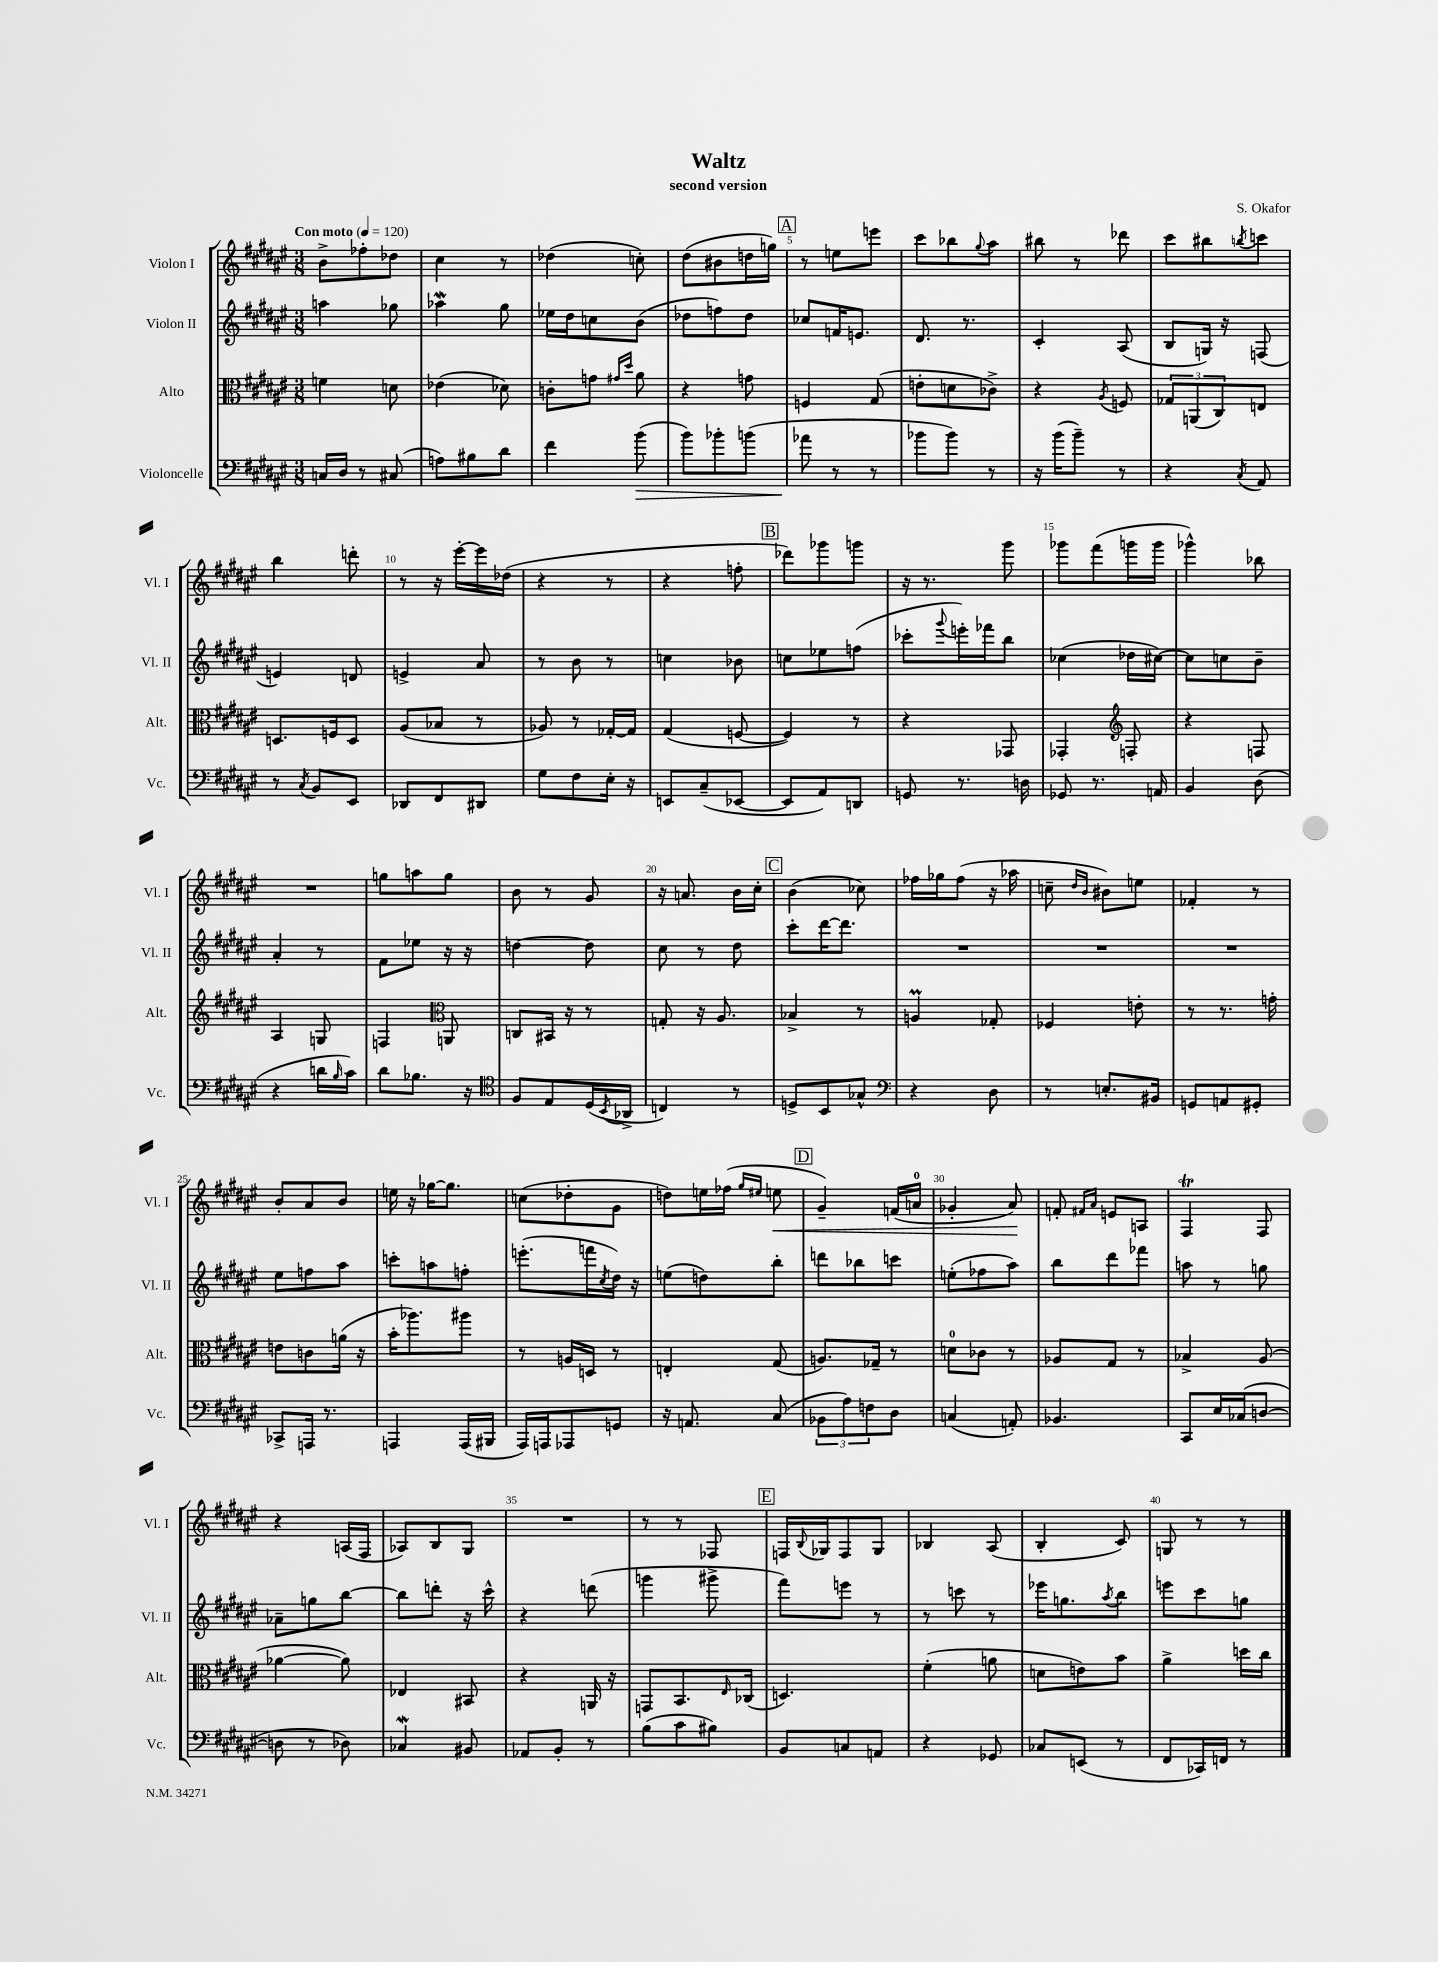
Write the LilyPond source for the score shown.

\header { title = "Waltz" composer = "S. Okafor" subtitle = "second version" }
<<
\new StaffGroup <<
\new Staff = "s0" \with { instrumentName = "Violon I" shortInstrumentName = "Vl. I" } {
    \clef treble \key fis \major \numericTimeSignature \time 3/8 \tempo "Con moto" 4 = 120
    b'8-> fes''8-. des''8 |
    cis''4 r8 |
    des''4( c''8-.) |
    dis''8( bis'8 d''16 g''16) |
    \mark \markup { \box "A" } r8 e''8 e'''8 |
    cis'''8 bes''8 \appoggiatura { gis''8 } ais''8 |
    bis''8 r8 des'''8 |
    cis'''8 bis''8 \acciaccatura { b''8 } c'''8 |
    b''4 d'''8-. |
    r8 r16 eis'''16~-. eis'''16 des''16( |
    r4 r8 |
    r4 f''8-. |
    \mark \markup { \box "B" } des'''8) ges'''8 g'''8 |
    r16 r8. gis'''8 |
    ges'''8 fis'''8( g'''16 g'''16 |
    ges'''4-^) bes''8 |
    R4. |
    g''8 a''8 g''8 |
    b'8 r8 gis'8 |
    r16 a'8. b'16 cis''16-. |
    \mark \markup { \box "C" } b'4( ces''8) |
    fes''16 ges''16 fes''8( r16 aes''16 |
    c''8-- \grace { dis''16 b'16 } bis'8) e''8 |
    fes'4-. r8 |
    b'8-. ais'8 b'8 |
    e''16 r16 ges''16~ ges''8. |
    c''8( des''8-. gis'8 |
    d''8) e''16 fes''16( \grace { gis''16 eis''16 } e''8\< |
    \mark \markup { \box "D" } gis'4--) f'16( a'16-0 |
    ges'4-. ais'8\!) |
    f'8-. \grace { fis'16 ais'16 } e'8 a8 |
    fis4\trill fis8 |
    r4 a16( fis16 |
    aes8) b8 gis8 |
    R4. |
    r8 r8 fes8 |
    \mark \markup { \box "E" } f16 \appoggiatura { b8 } ges16 f8 ges8 |
    bes4 ais8( |
    b4-. cis'8) |
    g8 r8 r8 \bar "|." |
}
\new Staff = "s1" \with { instrumentName = "Violon II" shortInstrumentName = "Vl. II" } {
    \clef treble \key fis \major \numericTimeSignature \time 3/8
    a''4 ges''8 |
    aes''4\mordent gis''8 |
    ees''16 dis''16 c''8 b'8( |
    des''8 f''8) des''8 |
    \mark \markup { \box "A" } ces''8 f'16 e'8. |
    dis'8. r8. |
    cis'4-. ais8( |
    b8 g16) r16 f8( |
    e'4) d'8 |
    e'4-> ais'8 |
    r8 b'8 r8 |
    c''4 bes'8 |
    \mark \markup { \box "B" } c''8 ees''8 f''8( |
    ces'''8-. \appoggiatura { gis'''8 } e'''16-.) fes'''16 b''8 |
    ces''4( des''16 cis''16~) |
    cis''8 c''8 b'8-- |
    ais'4-. r8 |
    fis'8 ees''8 r16 r16 |
    d''4~ d''8 |
    cis''8 r8 dis''8 |
    \mark \markup { \box "C" } cis'''8-. dis'''16~ dis'''8. |
    R4. |
    R4. |
    R4. |
    eis''8 f''8 ais''8 |
    c'''8-. a''8 f''8-. |
    e'''8.-.( f'''16 \acciaccatura { cis''8 } dis''16) r16 |
    e''8( d''8) b''8-. |
    \mark \markup { \box "D" } d'''8 bes''8 c'''8 |
    e''8-.( fes''8 ais''8) |
    b''8 dis'''8 fes'''8 |
    a''8 r8 g''8 |
    aes'8-- g''8 b''8~ |
    b''8 d'''8-. r16 cis'''16-^ |
    r4 d'''8( |
    g'''4 gis'''8-> |
    \mark \markup { \box "E" } fis'''8) e'''8 r8 |
    r8 c'''8 r8 |
    ees'''16 g''8. \acciaccatura { ais''8 } b''8 |
    e'''8 cis'''8 g''8 \bar "|." |
}
\new Staff = "s2" \with { instrumentName = "Alto" shortInstrumentName = "Alt." } {
    \clef alto \key fis \major \numericTimeSignature \time 3/8
    f'4 d'8 |
    ees'4( des'8) |
    c'8-. g'8 \grace { gis'16 dis''16 } ais'8 |
    r4 g'8 |
    \mark \markup { \box "A" } f4 gis8( |
    e'8-. d'8 ces'8->) |
    r4 \acciaccatura { ais8 } f8 |
    \tuplet 3/2 { ges8 a,8( cis8) } e8 |
    d8. f16 d8 |
    ais8( bes8 r8 |
    aes8) r8 ges16~-. ges16 |
    gis4( f8~ |
    \mark \markup { \box "B" } f4) r8 |
    r4 ges,8 |
    ges,4-. \clef treble f8-. |
    r4 f8 |
    ais4 g8 |
    f4 \clef alto a,8 |
    c8 bis,16 r16 r8 |
    g8-. r16 ais8. |
    \mark \markup { \box "C" } bes4-> r8 |
    a4\prall ges8-. |
    fes4 e'8-. |
    r8 r8. g'16-. |
    e'8 c'8 a'16( r16 |
    b'16-. aes''8.) ais''8 |
    r8 a16 d16 r8 |
    e4-. gis8( |
    \mark \markup { \box "D" } a8.) ges16-- r8 |
    d'8-0 ces'8 r8 |
    aes8 gis8 r8 |
    bes4-> ais8( |
    aes'4~ aes'8) |
    ees4 bis,8 |
    r4 a,16 r16 |
    g,8 b,8. \grace { eis16 } ces16( |
    \mark \markup { \box "E" } d4.) |
    fis'4-.( a'8 |
    d'8 e'8) b'8 |
    ais'4-> d''16 cis''16 \bar "|." |
}
\new Staff = "s3" \with { instrumentName = "Violoncelle" shortInstrumentName = "Vc." } {
    \clef bass \key fis \major \numericTimeSignature \time 3/8
    c16 dis16 r8 cis8( |
    a8) bis8 dis'8 |
    fis'4 b'8\>( |
    b'8) bes'8-. b'8( |
    \mark \markup { \box "A" } aes'8\! r8 r8 |
    bes'8 bes'8) r8 |
    r16 b'16( b'8--) r8 |
    r4 \acciaccatura { cis8 } ais,8 |
    r8 \acciaccatura { cis8 } b,8 eis,8 |
    des,8 fis,8 dis,8 |
    gis8 fis8 eis16-. r16 |
    e,8 cis8--( ees,8~ |
    \mark \markup { \box "B" } ees,8 ais,8) d,8 |
    g,8 r8. d16 |
    ges,8 r8. a,16 |
    b,4 dis8( |
    r4 d'16 \grace { b16 } cis'16) |
    dis'8 bes8. r16 |
    \clef tenor fis8 eis8 dis16( \acciaccatura { b,8 } aes,16-> |
    c4) r8 |
    \mark \markup { \box "C" } d8-> b,8 ges8-^ |
    \clef bass r4 dis8 |
    r8 e8.-. bis,16 |
    g,8 a,8 gis,8-. |
    ces,8-> a,,16 r8. |
    a,,4 a,,16( bis,,16 |
    ais,,16) a,,16 aes,,8 g,8 |
    r16 a,8. cis8( |
    \mark \markup { \box "D" } \tuplet 3/2 { bes,8 ais8) f8 } dis8 |
    c4( a,8-.) |
    bes,4. |
    cis,8 eis16 ces16( d8~ |
    d8 r8 des8) |
    ces4\mordent bis,8 |
    aes,8 b,8-. r8 |
    b8( cis'8 bis8) |
    \mark \markup { \box "E" } b,8 c8 a,8 |
    r4 ges,8 |
    ces8 e,8( r8 |
    fis,8 ces,16) f,16 r8 \bar "|." |
}
>>
>>
\layout { \context { \Score \override BarNumber.break-visibility = ##(#f #t #t) barNumberVisibility = #(every-nth-bar-number-visible 5) } }
